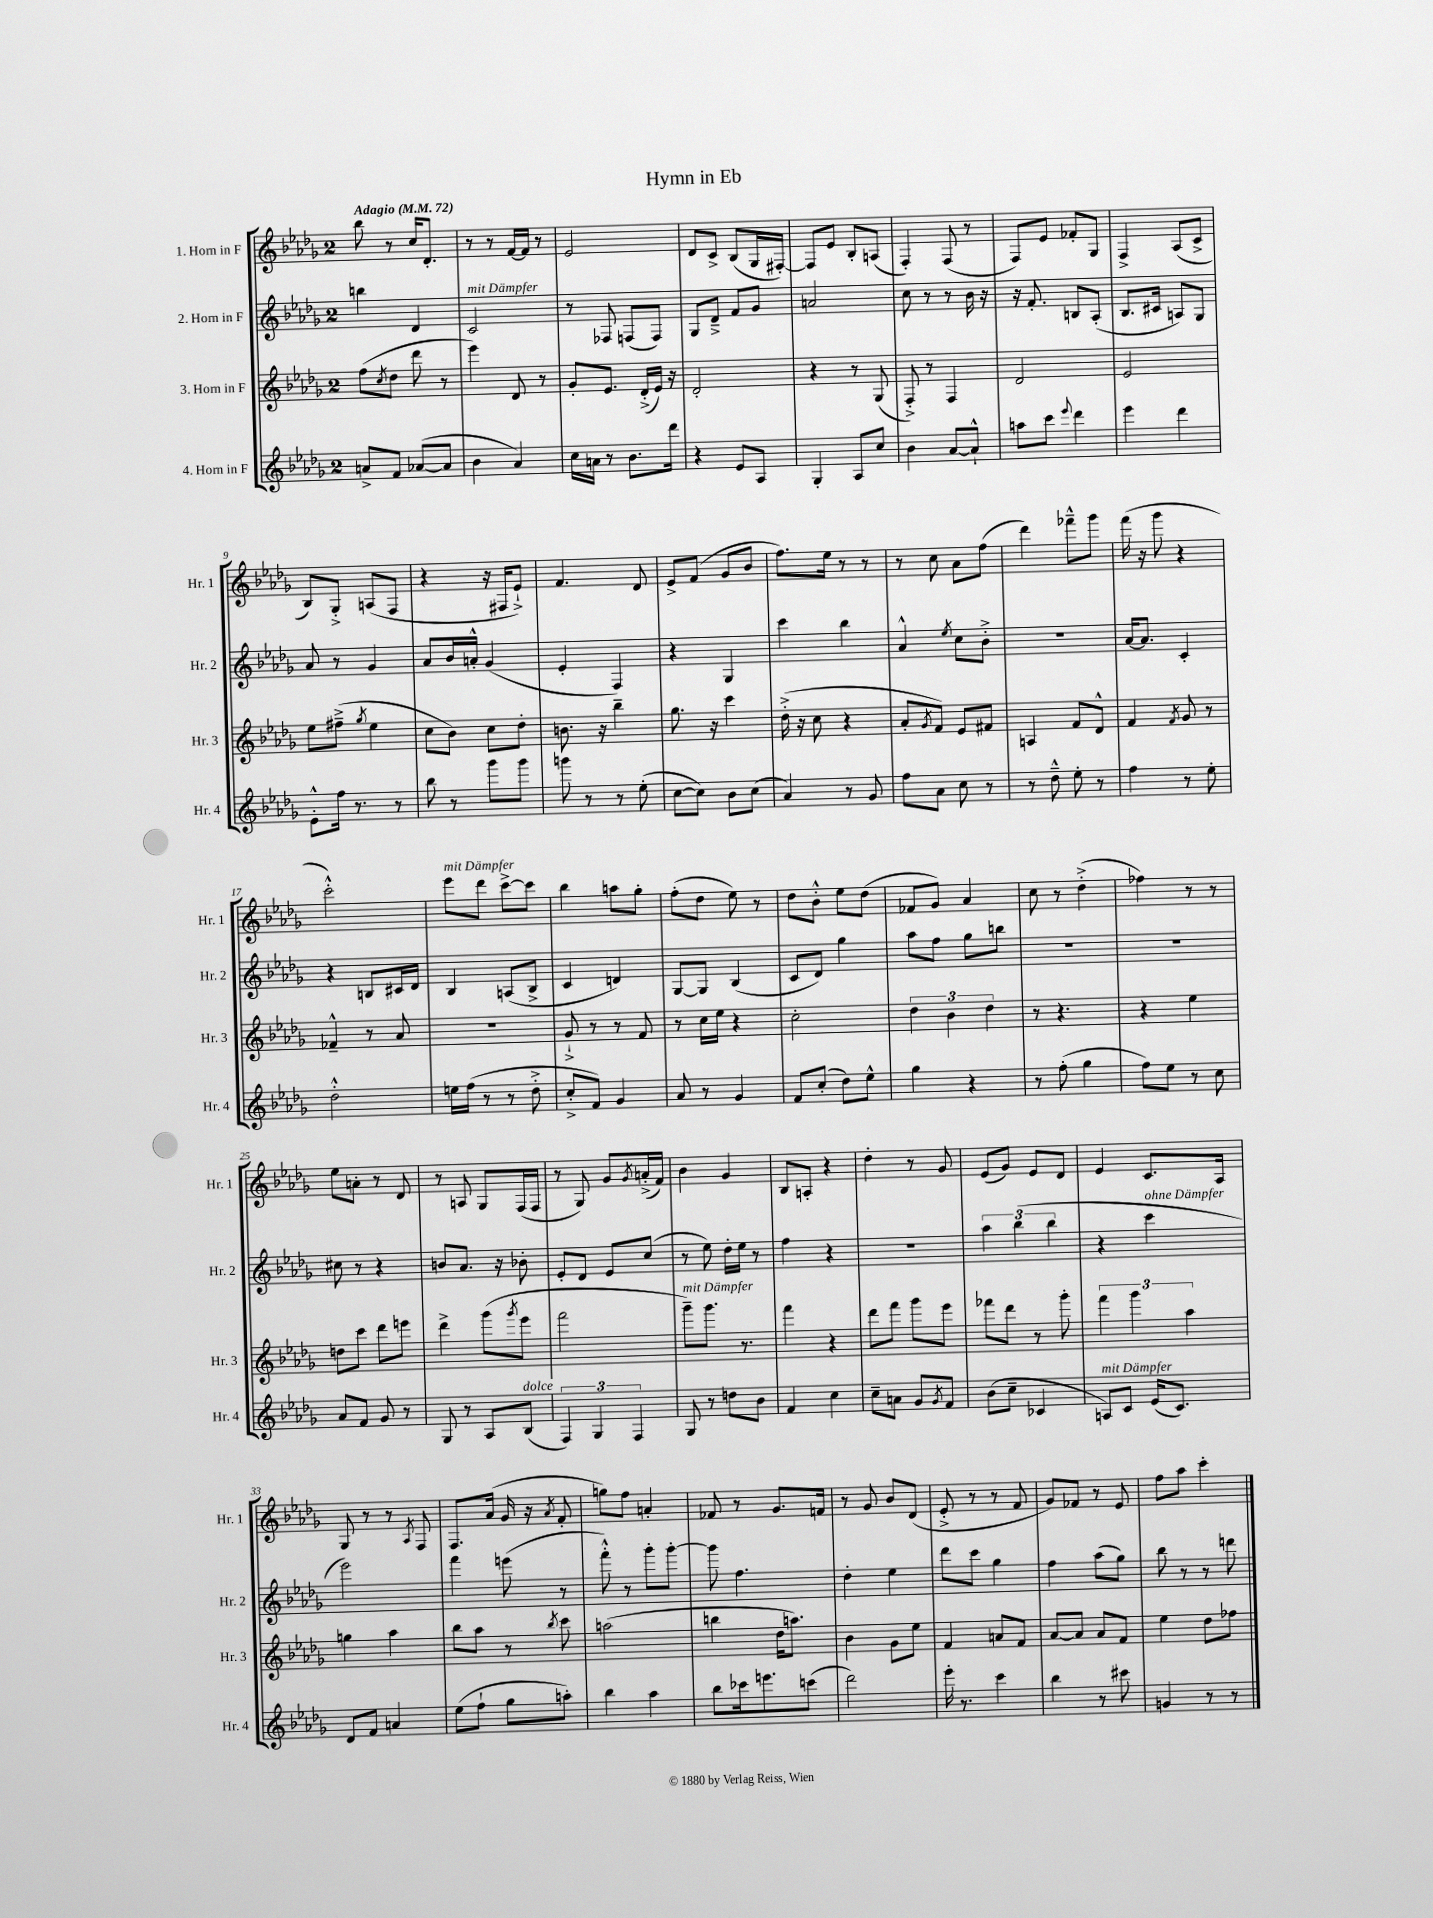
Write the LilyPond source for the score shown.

\header { title = "Hymn in Eb" }
<<
\new StaffGroup <<
\new Staff = "s0" \with { instrumentName = "1. Horn in F" shortInstrumentName = "Hr. 1" } {
    \clef treble \key des \major \once \override Staff.TimeSignature.style = #'single-digit \time 2/4 \tempo "Adagio" 4 = 72
    bes''8 r8 c''16 des'8.-. |
    r8 r8 f'16~ f'16 r8 |
    ees'2 |
    des'8 c'8-> bes8( ges16 fis16~-.) |
    fis8 ees'8 bes8-. a8( |
    f4-.) f8( r8 |
    f8) ees'8 fes'8-. ges8 |
    f4-> aes8( c'8-> |
    bes8) ges8-.-> a8( f8 |
    r4 r16 fis16 ees'8-!->) |
    f'4. des'8 |
    ees'8-> f'8( ges'8 bes'8 |
    f''8.) ees''16 r8 r8 |
    r8 c''8 aes'8 f''8( |
    des'''4) fes'''8---^ ges'''8 |
    f'''16( r16 ges'''8 r4 |
    c'''2-.-^) |
    ees'''8^\markup { \italic "mit Dämpfer" } des'''8 c'''8~-> c'''8 |
    bes''4 a''8 ges''8-. |
    f''8-.( des''8 ees''8) r8 |
    des''8 bes'8-.-^ ees''8 des''8( |
    fes'8 ges'8) aes'4 |
    c''8 r8 des''4-.->( |
    fes''4) r8 r8 |
    ees''8 a'8-. r8 des'8 |
    r8 a8 ges8 f16( f16 |
    r8 ges8) ges'8 \acciaccatura { ges'8 } a'16-.->( f'16) |
    bes'4 ges'4 |
    bes8 a8-. r4 |
    des''4-. r8 ges'8 |
    ees'8( ges'8) ees'8 des'8 |
    ees'4 c'8. aes16 |
    ges8 r8 r8 \acciaccatura { aes8 } f8 |
    f8. aes'16( ges'16 r16 \acciaccatura { aes'8 } f'8-. |
    g''8) f''8 a'4-. |
    fes'8 r8 ges'8. f'16 |
    r8 ges'8 bes'8 des'8( |
    ees'8-.-> r8 r8 f'8 |
    ges'8) fes'8 r8 ees'8 |
    f''8 aes''8 c'''4-. \bar "|." |
}
\new Staff = "s1" \with { instrumentName = "2. Horn in F" shortInstrumentName = "Hr. 2" } {
    \clef treble \key des \major \once \override Staff.TimeSignature.style = #'single-digit \time 2/4
    b''4 des'4 |
    c'2^\markup { \italic "mit Dämpfer" } |
    r8 fes8 f8( f8) |
    ges8 des'8---> f'8 ges'8 |
    a'2 |
    c''8 r8 r8 bes'16 r16 |
    r16 f'8.-. b8 aes8-.( |
    bes8. cis'16 a8) ges8 |
    aes'8 r8 ges'4 |
    aes'8 bes'16 a'16-.-^ ges'4( |
    ees'4-. f4) |
    r4 ges4 |
    c'''4 bes''4 |
    aes'4-^ \acciaccatura { ees''8 } c''8 bes'8-.-> |
    R2 |
    aes'16~ aes'8. c'4-. |
    r4 b8 cis'16 des'16 |
    bes4 a8( bes8-> |
    c'4 d'4) |
    ges8~ ges8 bes4( |
    c'8 des'8) ges''4 |
    aes''8 f''8 ges''8 b''8 |
    R2 |
    R2 |
    cis''8 r8 r4 |
    b'8 aes'8. r16 bes'8-. |
    ees'8-. des'8 ees'8 c''8( |
    r8 ees''8) des''16-. ees''16 r8 |
    f''4 r4 |
    R2 |
    \tuplet 3/2 { aes''4 bes''4( bes''4 } |
    r4 c'''4^\markup { \italic "ohne Dämpfer" } |
    ees'''2) |
    f'''4 e'''8( r8 |
    f'''8-.-^) r8 ges'''8-. ges'''8~-. |
    ges'''8 f''4. |
    des''4-. ees''4 |
    des'''8 c'''8 ges''4 |
    f''4 aes''8( ges''8) |
    bes''8 r8 r8 d'''8 \bar "|." |
}
\new Staff = "s2" \with { instrumentName = "3. Horn in F" shortInstrumentName = "Hr. 3" } {
    \clef treble \key des \major \once \override Staff.TimeSignature.style = #'single-digit \time 2/4
    f''8( \acciaccatura { c''8 } des''8 des'''8 r8 |
    ees'''4) des'8 r8 |
    ges'8-. ees'8. des'16-.->( ees'16) r16 |
    des'2-. |
    r4 r8 ges8( |
    f8-.->) r8 f4 |
    des'2 |
    ees'2 |
    ees''8 fis''8--->( \acciaccatura { ges''8 } ees''4 |
    c''8 bes'8) c''8 des''8-. |
    b'8. r16 bes''4-- |
    ges''8. r16 c'''4 |
    des''16-.->( r16 c''8 r4 |
    aes'8-. \acciaccatura { ges'8 } f'8) ees'8 fis'8 |
    a4 f'8 des'8-^ |
    f'4 \acciaccatura { f'8 } ges'8 r8 |
    fes'4---^ r8 aes'8 |
    R2 |
    ges'8-!-> r8 r8 f'8 |
    r8 c''16 ees''16 r4 |
    c''2-. |
    \tuplet 3/2 { des''4 bes'4 des''4 } |
    r8 r4. |
    r4 ees''4 |
    d''8 c'''8 des'''8 e'''8 |
    des'''4-> ges'''8( \acciaccatura { ges'''8 } ees'''8 |
    f'''2 |
    ges'''8--^\markup { \italic "mit Dämpfer" }) ges'''8. r8. |
    f'''4 r4 |
    des'''8 f'''8 ges'''8 ees'''8 |
    fes'''8 des'''8 r8 ges'''8-. |
    \tuplet 3/2 { f'''4 ges'''4 aes''4 } |
    g''4 aes''4 |
    bes''8 aes''8 r8 \acciaccatura { bes''8 } c'''8 |
    a''2( |
    b''4 des''16 a''8.) |
    bes'4 ges'8 ees''8 |
    f'4 a'8 f'8 |
    aes'8~ aes'8 aes'8 f'8 |
    ees''4 des''8 fes''8 \bar "|." |
}
\new Staff = "s3" \with { instrumentName = "4. Horn in F" shortInstrumentName = "Hr. 4" } {
    \clef treble \key des \major \once \override Staff.TimeSignature.style = #'single-digit \time 2/4
    a'8-> f'8 aes'8~( aes'8 |
    bes'4 aes'4) |
    c''16 a'16 r8 bes'8. des'''16 |
    r4 ees'8 aes8 |
    ges4-. aes8 c''8 |
    bes'4 aes'8~ aes'8-!-^ |
    a''8 c'''8 \appoggiatura { ees'''8 } des'''4 |
    ees'''4 des'''4 |
    ees'8-.-^ f''16 r8. r8 |
    bes''8 r8 ges'''8 ges'''8 |
    g'''8 r8 r8 ees''8-.( |
    c''8~ c''8) bes'8 c''8( |
    aes'4) r8 ges'8 |
    f''8 aes'8 c''8 r8 |
    r8 des''8---^ ees''8-. r8 |
    f''4 r8 ees''8-. |
    des''2-.-^ |
    e''16 f''16( r8 r8 des''8-.-> |
    c''8-.-> f'8) ges'4 |
    aes'8 r8 ges'4 |
    f'8 c''8-.( des''8) ees''8-^ |
    ges''4 r4 |
    r8 f''8-.( ges''4 |
    f''8) ees''8 r8 c''8 |
    aes'8 f'8 ges'8 r8 |
    ges8 r8 aes8 bes8^\markup { \italic "dolce" }( |
    \tuplet 3/2 { f4) ges4 f4 } |
    ges8 r8 d''8 bes'8 |
    f'4 c''4 |
    c''8-- a'8 ges'8 \acciaccatura { ges'8 } f'8 |
    bes'8( c''8-- ces'4 |
    a8^\markup { \italic "mit Dämpfer" }) c'8 ees'16( c'8.) |
    des'8 f'8 a'4 |
    ees''8( f''8-! ges''8 a''8-.) |
    bes''4 aes''4 |
    bes''8 ces'''16 e'''8. c'''8( |
    des'''2) |
    ees'''16-. r8. c'''4 |
    bes''4 r8 cis'''8 |
    g'4 r8 r8 \bar "|." |
}
>>
>>
